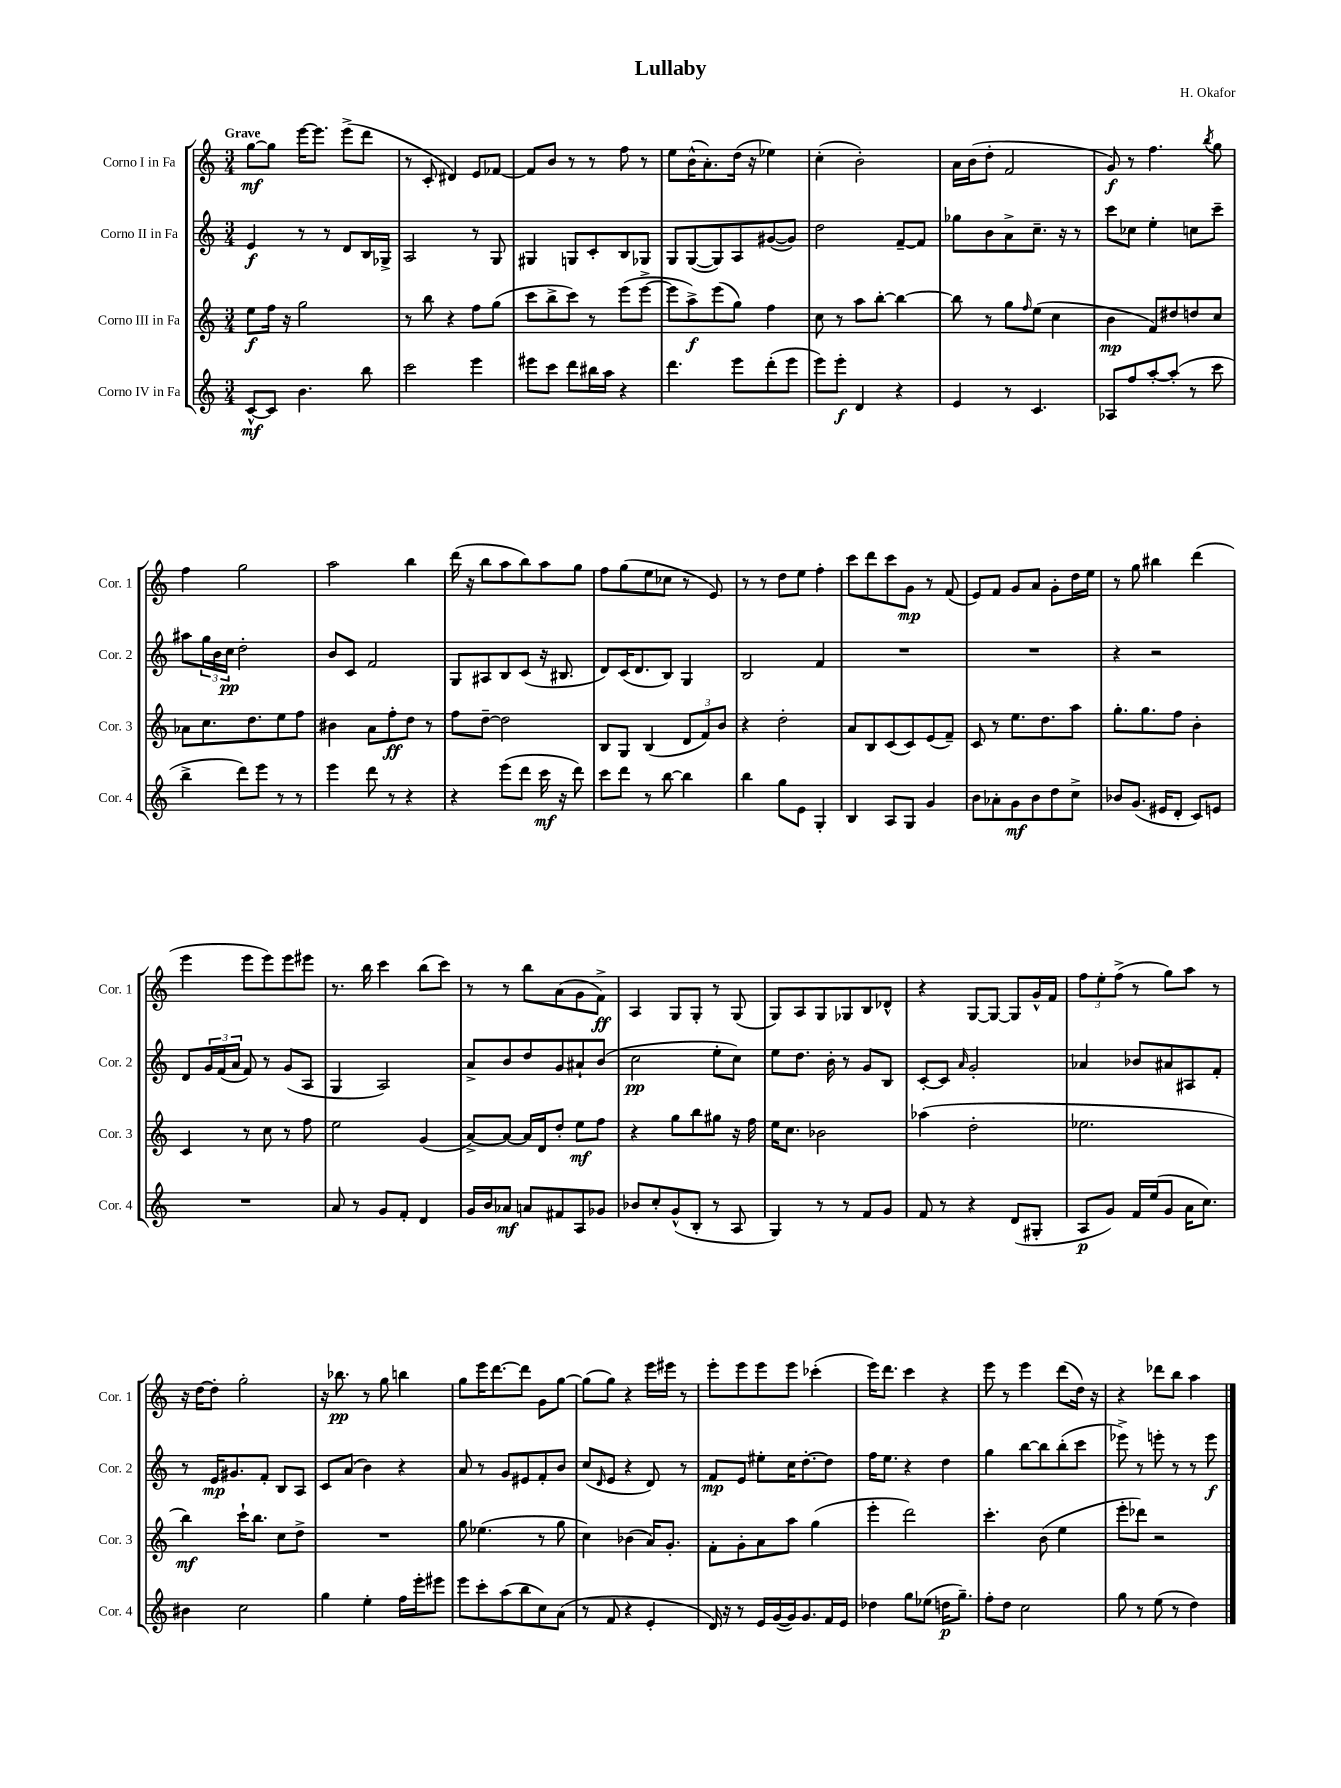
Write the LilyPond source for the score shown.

\header { title = "Lullaby" composer = "H. Okafor" }
<<
\new StaffGroup <<
\new Staff = "s0" \with { instrumentName = "Corno I in Fa" shortInstrumentName = "Cor. 1" } {
    \clef treble \key c \major \numericTimeSignature \time 3/4 \tempo "Grave"
    g''8~\mf g''8 e'''16~ e'''8. e'''8->( d'''8 |
    r8 c'8-. dis'4) e'8 fes'8~ |
    fes'8 b'8 r8 r8 f''8 r8 |
    e''8 b'16-^( a'8.-.) d''16( r16 ees''4) |
    c''4-.( b'2-.) |
    a'16 b'16( d''8-. f'2 |
    g'8\f) r8 f''4. \acciaccatura { b''8 } g''8 |
    f''4 g''2 |
    a''2 b''4 |
    d'''16( r16 b''8 a''8 b''8) a''8 g''8 |
    f''8 g''8( e''8 ces''8 r8 e'8) |
    r8 r8 d''8 e''8 f''4-. |
    c'''8 d'''8 c'''8 g'8\mp r8 f'8( |
    e'8) f'8 g'8 a'8 g'8-. d''16 e''16 |
    r8 g''8 bis''4 d'''4( |
    e'''4 e'''8 e'''8) e'''8 eis'''8 |
    r8. b''16 c'''4 b''8( c'''8) |
    r8 r8 b''8 a'8( g'8 f'8->\ff) |
    a4 g8 g8-. r8 g8( |
    g8) a8 g8 ges8 b8 des'8-^ |
    r4 g8~ g8~ g8 g'16-^ f'16 |
    \tuplet 3/2 { f''8 e''8-. f''8->( } r8 g''8) a''8 r8 |
    r16 d''16~ d''8-. g''2-. |
    r16 bes''8.\pp r8 g''8 b''4 |
    g''8 e'''16 d'''8.~ d'''8 g'8 g''8~ |
    g''8( g''8) r4 e'''16 eis'''16 r8 |
    e'''8-. e'''8 e'''8 e'''8 ces'''4-.( |
    e'''16) d'''8. c'''4 r4 |
    e'''8 r8 e'''4 d'''8( d''16) r16 |
    r4 des'''8 b''8 a''4 \bar "|." |
}
\new Staff = "s1" \with { instrumentName = "Corno II in Fa" shortInstrumentName = "Cor. 2" } {
    \clef treble \key c \major \numericTimeSignature \time 3/4
    e'4\f r8 r8 d'8 b16 ges16-> |
    a2 r8 g8 |
    gis4 g8 c'8-. b8 ges8 |
    g8 g8~( g8) a8 gis'8~( gis'8) |
    d''2 f'8~-- f'8 |
    ges''8 b'8 a'8-> c''8.-- r16 r8 |
    c'''8 ces''8 e''4-. c''8 c'''8-- |
    ais''8 \tuplet 3/2 { g''16 b'16 c''16\pp } d''2-. |
    b'8 c'8 f'2 |
    g8 ais8 b8 c'8( r16 bis8. |
    d'8) c'16( d'8. b8) g4 |
    b2 f'4 |
    R2. |
    R2. |
    r4 r2 |
    d'8 \tuplet 3/2 { g'16 f'16( a'16 } f'8) r8 g'8( a8 |
    g4 a2) |
    a'8-> b'8 d''8 g'8 ais'8-! b'8( |
    c''2\pp e''8-. c''8) |
    e''8 d''8. b'16-. r8 g'8 b8 |
    c'8~-. c'8 \grace { a'16 } g'2-. |
    aes'4 bes'8 ais'8 ais8 f'8-. |
    r8 e'16\mp gis'8. f'8-. b8 a8 |
    c'8 a'8( b'4) r4 |
    a'8 r8 g'8 eis'8 f'8-. b'8 |
    c''8( \grace { d'16 } e'8 r4 d'8) r8 |
    f'8\mp e'8 eis''8-. c''16 d''8.~-. d''8 |
    f''16 e''8. r4 d''4 |
    g''4 b''8~ b''8 b''8-.( c'''8 |
    ees'''8->) r8 e'''8-. r8 r8 e'''8\f \bar "|." |
}
\new Staff = "s2" \with { instrumentName = "Corno III in Fa" shortInstrumentName = "Cor. 3" } {
    \clef treble \key c \major \numericTimeSignature \time 3/4
    e''8\f f''16 r16 g''2 |
    r8 b''8 r4 f''8 g''8( |
    c'''8 b''8-> c'''8) r8 e'''8( e'''8~-> |
    e'''8 a''8->\f) e'''8( g''8) f''4 |
    c''8 r8 a''8 b''8~-. b''4~ |
    b''8 r8 g''8 \grace { f''16 } e''8( c''4 |
    b'4\mp f'8) dis''8 d''8 c''8 |
    aes'8 c''8. d''8. e''8 f''8 |
    bis'4 a'8 f''8-.\ff d''8 r8 |
    f''8 d''8~-- d''2 |
    b8 g8 b4( \tuplet 3/2 { d'8 f'8) b'8 } |
    r4 d''2-. |
    a'8 b8 c'8( c'8) e'8( f'8--) |
    c'8 r8 e''8. d''8. a''8 |
    g''8.-. g''8. f''8 b'4-. |
    c'4 r8 c''8 r8 f''8 |
    e''2 g'4( |
    a'8~->) a'8~ a'16 d'16 d''8-. e''8\mf f''8 |
    r4 g''8 b''8 gis''8 r16 f''16 |
    e''16 c''8. bes'2 |
    aes''4( d''2-. |
    ees''2. |
    b''4\mf) c'''16-! b''8. c''8 d''8-> |
    R2. |
    g''8 ees''4.( r8 g''8 |
    c''4) bes'4( a'16) g'8.-. |
    f'8-. g'8-. a'8 a''8 g''4( |
    e'''4-. d'''2) |
    c'''4.-. b'8( e''4 |
    e'''8-. des'''8) r2 \bar "|." |
}
\new Staff = "s3" \with { instrumentName = "Corno IV in Fa" shortInstrumentName = "Cor. 4" } {
    \clef treble \key c \major \numericTimeSignature \time 3/4
    c'8~-^\mf c'8 b'4. b''8 |
    c'''2 e'''4 |
    eis'''8 c'''8 d'''8 bis''16 a''16 r4 |
    d'''4. e'''8 d'''8-.( e'''8 |
    e'''8) e'''8-.\f d'4 r4 |
    e'4 r8 c'4. |
    aes8 f''8 a''8~-. a''8-.( r8 c'''8 |
    b''4-> d'''8) e'''8 r8 r8 |
    e'''4 d'''8 r8 r4 |
    r4 e'''8( d'''8 c'''16\mf r16 d'''8) |
    c'''8 d'''8 r8 b''8~ b''4 |
    b''4 g''8 e'8 g4-. |
    b4 a8 g8 g'4 |
    b'8 aes'8-. g'8\mf b'8 d''8 c''8-> |
    bes'8 g'8.( eis'16 d'8-. c'8) e'8 |
    R2. |
    a'8 r8 g'8 f'8-. d'4 |
    g'16 b'16 aes'8\mf a'8 fis'8 a8 ges'8 |
    bes'8 c''8-. g'8-^( b8-. r8 a8 |
    g4) r8 r8 f'8 g'8 |
    f'8 r8 r4 d'8( gis8-. |
    a8\p g'8) f'16 e''16( g'8 a'16 c''8.) |
    bis'4 c''2 |
    g''4 e''4-. f''16 e'''16-. eis'''8 |
    e'''8 c'''8-. a''8( b''8 c''8) a'8( |
    r8 f'8 r4 e'4-. |
    d'16) r16 r8 e'16 g'16~( g'16) g'8. f'16 e'16 |
    des''4 g''8 ees''8( d''16\p g''8.--) |
    f''8-. d''8 c''2 |
    g''8 r8 e''8( r8 d''4) \bar "|." |
}
>>
>>
\layout { \context { \Score \remove "Bar_number_engraver" } }
